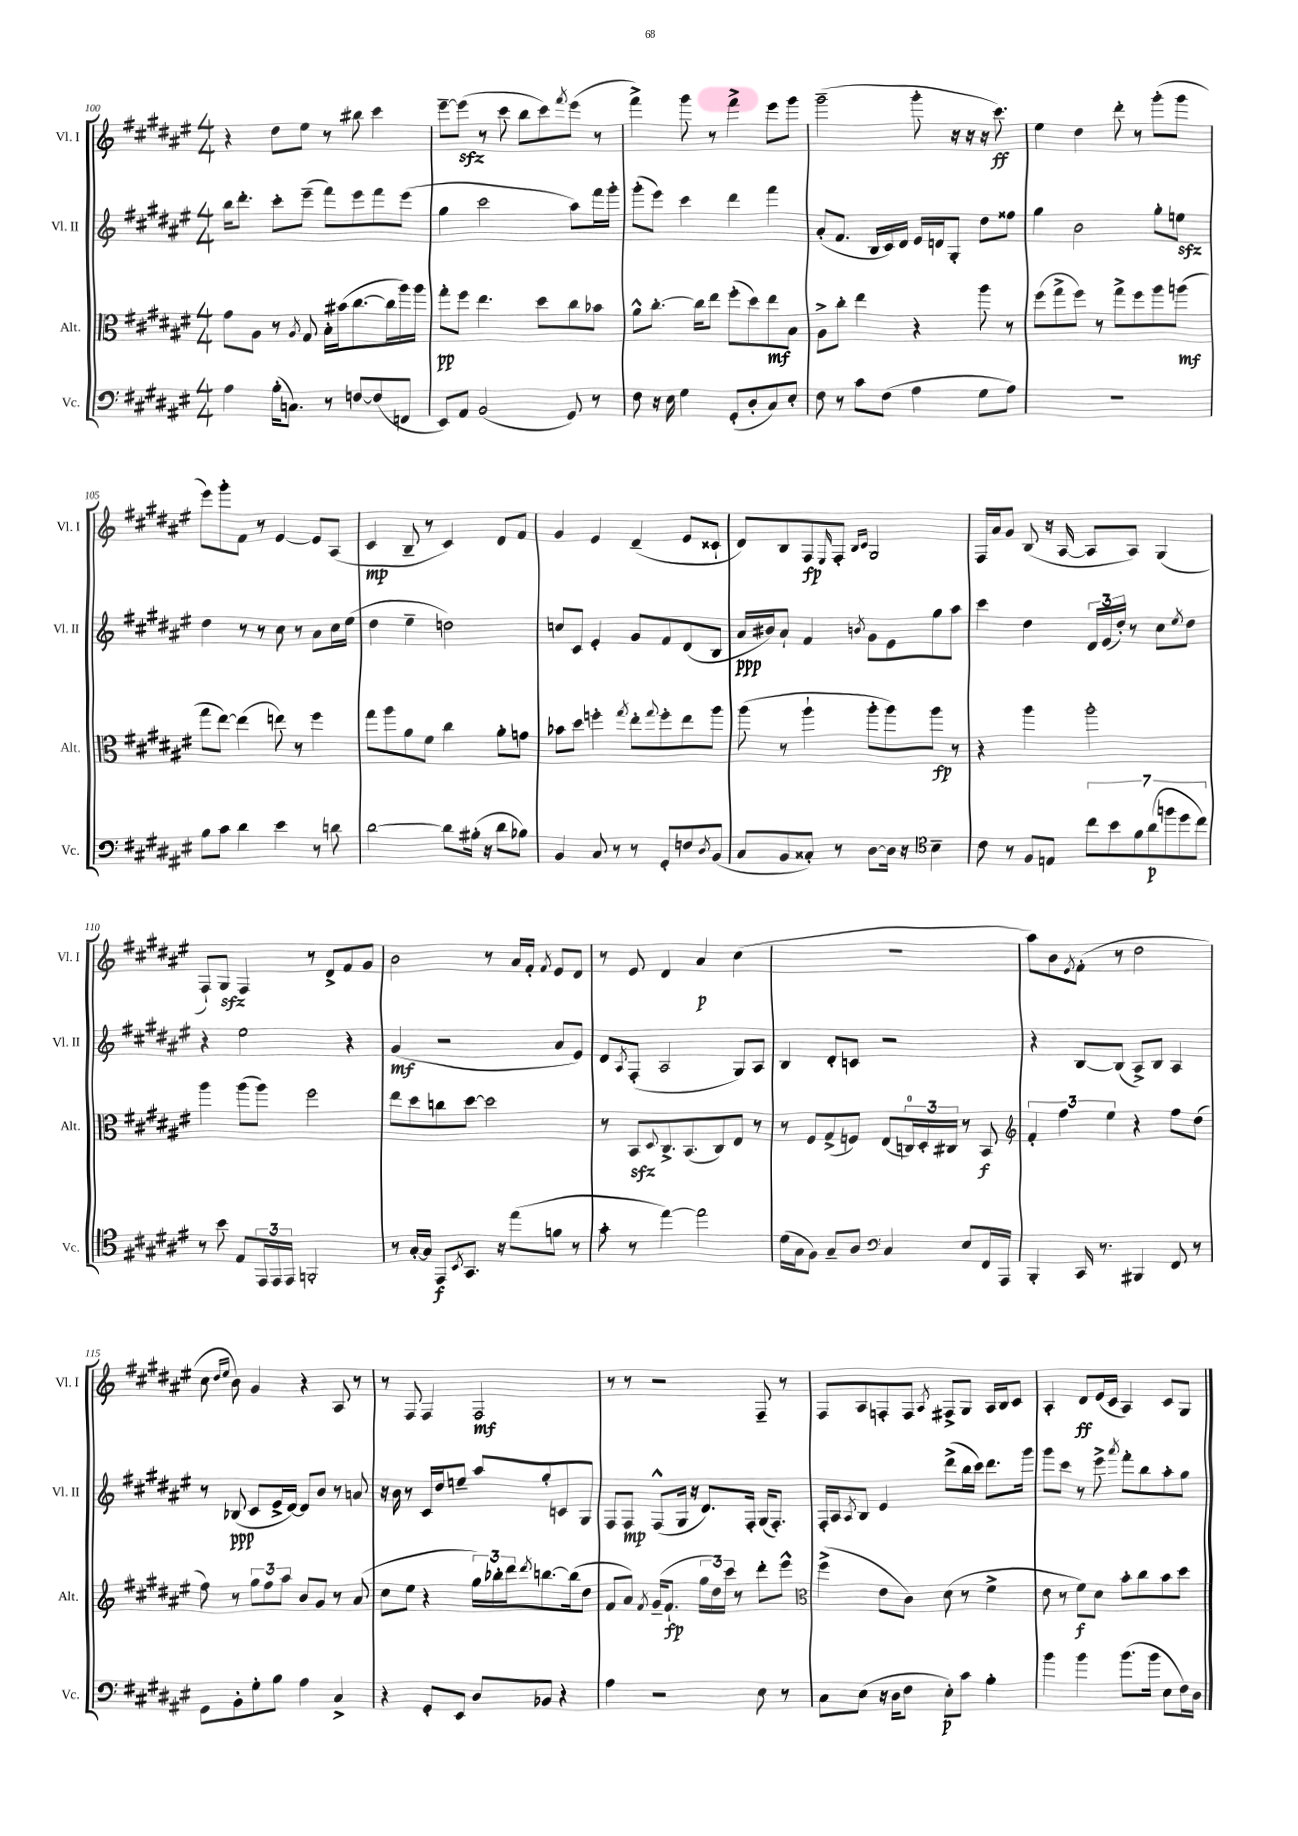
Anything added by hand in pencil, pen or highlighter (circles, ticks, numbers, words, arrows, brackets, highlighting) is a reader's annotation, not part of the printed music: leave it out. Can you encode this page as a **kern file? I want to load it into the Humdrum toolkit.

**kern	**kern	**kern	**kern
*staff4	*staff3	*staff2	*staff1
*clefF4	*clefC3	*clefG2	*clefG2
*k[f#c#g#d#a#e#]	*k[f#c#g#d#a#e#]	*k[f#c#g#d#a#e#]	*k[f#c#g#d#a#e#]
*M4/4	*M4/4	*M4/4	*M4/4
4A#\	8g#\L	16bb\LK	4r
.	.	8.ddd#'\J	.
.	8A#\J	.	.
(16B'\LK	8r	8ccc#'\L	8dd#\L
8.C\J)	.	.	.
.	8qA#/	.	.
.	8G#/	(8eee#~\J	8ee#\J
8r	16B'\LL	8fff#\L)	8r
.	(16b#\J	.	.
[8F/L	[8.cc#\	8eee#\	8bb#\
(8F/]	.	8fff#\	4ccc#\
.	16cc#\]L	.	.
8FF/J	16aa#\)	(8eee#\J	.
.	16aa#\JJ	.	.
=	=	=	=
8EE#/L)	8gg#'\L	4gg#\	[8eee#~\L
8AA#/J	8ff#\J	.	(8eee#\]J
(2BB/	4.ee#\	2ccc#\	8r
.	.	.	8ccc#\
.	.	.	8bb\L
.	8dd#\L	.	8ccc#\)
.	.	.	8qfff#/
8GG#/)	8cc#\	8aa#\L)	(8eee#\J
8r	8b-\J	16fff#\L	8r
.	.	16ggg#'\JJ	.
=	=	=	=
8F#\	8a#^^\L	(8ggg#'\L	4fff#^\)
16r	[8.cc#'\J	8eee#\J)	.
16E#\	.	.	.
4G#\	.	4ccc#\	8ggg#\
.	16cc#\]LK	.	.
.	8ee#\J	.	8r
(8GG#'/L	(8ff#'\L	4ddd#\	4fff#^\
8D#'/	8dd#\)	.	.
8C#/)	8ee#\	4fff#\	8eee#\L
8E#'/J	8B\J	.	8ggg#\J
=	=	=	=
8F#\	8A#^\L	(8a#'/L	(2ggg#~\
8r	8cc#'\J	8.f#/J	.
8c#\L	4ee#\	.	.
.	.	16B/LL	.
(8F#\J	.	16c#/)	.
.	.	16d#/JJ	.
4A#\	4r	16e#/LL	8ggg#'\
.	.	16d/J	.
.	.	8G#'/J	16r
.	.	.	16r
8G#\L	8aa#\	8dd#\L	16r
.	.	.	8.ccc#\)
8A#\J)	8r	8ff##\J	.
=	=	=	=
1r	(8ff#\L	4gg#\	4ee#\
.	8gg#^\	.	.
.	8ff#\J)	2b\	4dd#\
.	8r	.	.
.	8gg#^\L	.	8ddd#'\
.	8ff#\	.	8r
.	8aa#\	8gg#'\L	(8ggg#'\L
.	(8aa\J	8ee\J	8ggg#\J
=	=	=	=
8B\L	8gg#\L	4dd#\	8eee#\L)
8c#\J	[8ee#\J)	.	8ggg#'\
4d#\	(4ee#\]	8r	8f#\J
.	.	8r	8r
4e#\	8ee\)	8cc#\	[4e#/
.	8r	8r	.
8r	4ff#\	8a#\L	8e#/]L
8d\	.	16cc#\L	(8A#/J
.	.	(16ee#\JJ	.
=	=	=	=
[2d#\	8gg#\L	4dd#\	4c#/
.	8aa#\	.	.
.	8a#\	4ee#~\	8B~/
.	8f#\J	.	8r
8d#\]L	4cc#\	2dd\)	4c#/)
(16B#'\Jk	.	.	.
16r	.	.	.
8d#\L	8a#'\L	.	8d#/L
8B-\J)	8g\J	.	8f#/J
=	=	=	=
4BB/	8b-\L	8cc/L	4g#/
.	8dd#\J	8c#/J	.
8C#/	4ff'\	4e#'/	4e#/
8r	.	.	.
.	8qgg#/	.	.
8r	8ee#'\L	8g#/L	(4d#~/
.	8qqgg#/	.	.
8GG#'/L	8ff'\	8f#/	.
8F/	8ee#\	(8d#/	8e#/L
8qD#/	.	.	.
(8BB/J	8aa#\J	8B/J	8c##`/J
=	=	=	=
8C#/L	(8aa#\	16a#/LL	8d#/L)
.	.	16b#/J)	.
8BB/	8r	8a#`/J	8B/
8C##'/J)	4aa#`\	4f#/	8F#/
.	.	.	16qqE#/
8r	.	.	8F#'/J
.	.	.	16qqB/LL
.	.	8qb/	16qqc#/JJ
[8D#\L	8aa#'\L	8g#\L	2G#/
16D#\]Jk	8aa#\)	8e#\	.
16r	.	.	.
*clefC4	*	*	*
4B~\	8aa#\J	8gg#\	.
.	8r	8aa#\J	.
=	=	=	=
8c#\	4r	4ccc#\	16F#/LL
.	.	.	16a#/J
8r	.	.	8g#/J
8F#/L	4aa#\	4dd#\	(8B/
8E/J	.	.	16r
.	.	.	[16A#/
14cc#\L	2aa#'\	24d#/LL	8A#/]L
.	.	(24e#/	.
14b\	.	.	.
.	.	24dd#'/JJ)	.
.	.	8r	8A#/J)
14f#\	.	.	.
(14a#\	.	.	.
.	.	8cc#\L	(4G#/
14ff\	.	.	.
14dd#\	.	.	.
.	.	8qee#/	.
.	.	8dd#\J	.
14cc#\J)	.	.	.
=	=	=	=
8r	4aa#\	4r	8F#`/L)
8b\	.	.	8G#/J
8E#/L	(8aa#\L	2ee#\	4F#/
24EE#/L	8aa#\J)	.	.
24EE#/	.	.	.
24EE#/JJ	.	.	.
2FF'/	2ff#\	.	8r
.	.	.	8d#^/L
.	.	4r	8f#/
.	.	.	8g#/J
=	=	=	=
8r	8ee#\L	(4g#/	2b\
[16G#'/LL	8dd#\	.	.
16G#/]JJ	.	.	.
8EE#/L	8cc\	2r	.
8qBB/	.	.	.
8.GG#/J	[8dd#\J	.	.
.	2dd#\]	.	8r
16r	.	.	.
(8ee#\L	.	.	16a#/LL
.	.	.	16f#'/JJ
.	.	.	8qf#/
8f\J	.	8a#/L	8e#/L
8r	.	8e#/J)	8d#/J
=	=	=	=
8g#'\	8r	8d#/L	8r
.	.	8qA#/	.
8r	8BB/L	(8F#'/J	8e#/
.	8qqD#/	.	.
[4ee#\)	8.C#^/	2A#/	4d#/
.	(8.BB/	.	.
2ee#\]	.	.	4a#/
.	8C#/)	.	.
.	8E#/J	8G#/L)	(4cc#\
.	8r	8A#/J	.
=	=	=	=
(16d#\LL	8r	4B/	1r
16G#\J	.	.	.
8F#\J)	8F#/L	.	.
8G#~/L	(8G#^/	8d#'/L	.
8A#/J	8F/J)	8c/J	.
*clefF4	*	*	*
4C#/	(8E#/L	2r	.
.	24C/L)	.	.
.	24D#'/	.	.
.	24C#/JJ	.	.
8E#/L	8r	.	.
16FF#/L	8BB/	.	.
16AAA#/JJ	.	.	.
=	=	=	=
*	*clefG2	*	*
4BBB'/	6f#'/	4r	8aa#\L)
.	.	.	8b\
.	6ff#\	.	.
.	.	.	8qe#/
16CC#/	.	[8B/L	(8f#'\J
8.r	.	.	.
.	6ee#\	.	.
.	.	(8B/]J	8r
4BBB#/	4r	8A#^/L)	2dd#\
.	.	8B/J	.
8FF#/	8ff#\L	4A#/	.
8r	(8dd#\J	.	.
=	=	=	=
8GG#\L	8ff#\)	8r	8cc#\
.	.	.	16qqdd#/LL
.	.	.	16qqee#/JJ
8BB'\	8r	(8B-/	8b\)
8G#'\	12gg#\L	8c#/L	4g#/
.	12ff#\	.	.
8B\J	.	16e#^/L	.
.	12aa#\J	.	.
.	.	[16d#/JJ)	.
4A#\	8b/L	8d#/]L	4r
.	8g#/J	8b/J	.
4C#^/	8r	8r	8A#/
.	(8a#/	8a/	8r
=	=	=	=
4r	8cc#\L	16r	8r
.	.	16b\	.
.	8ee#\J	8r	8F#/
8GG#'/L	4r	16c#/LL	4F#/
.	.	16dd#/J	.
8EE#/J	.	8ee~/J	.
8D#/L	24gg#\LL)	8aa#/L	2F#/
.	24bb-'\	.	.
.	24ddd#\J	.	.
.	8qddd#/	.	.
8BB-/J	[8.bb\	8gg#'/	.
4r	.	8c/	.
.	(16bb\]k	.	.
.	8dd#\J	8G#/J	.
=	=	=	=
4A#\	8f#/L	8F#/L	8r
.	8a#/J)	8F#/J	8r
.	8qf#/	.	.
2r	(16g#~/LK	(8F#^^/L	2r
.	8.f#`/J	.	.
.	.	16G#/Jk	.
.	.	16r	.
.	24gg#\LL	8.d#/L)	.
.	24dd#\)	.	.
.	24ccc#\JJ	.	.
.	8r	.	.
.	.	16F#'/Jk	.
8E#\	8ddd#'\L	(16G#/LK	8F#~/
.	.	8.F#'/J)	.
8r	8eee#^^\J	.	8r
=	=	=	=
*	*clefC3	*	*
8C#\L	(4ff#^\	16F#'/LL	8F#/L
.	.	16A#/J	.
.	.	8qA#/	.
(8E#\J	.	8B/J	8A#/
16r	8e#\L	4e#/	8F'/
16D#\LK	.	.	.
8F#\J	8c#\J)	.	8F/J
.	.	.	8qA#/
8E#'\L)	(8d#\	(8ddd#^\L	8F#^/L
8c#\J	8r	16bb\L	8G#/J
.	.	16ccc#\JJ)	.
4B'\	4f#^\	8.ddd#\L	16A#/LL
.	.	.	16B/J
.	.	.	8c#/J
.	.	16ggg#\Jk	.
=	=	=	=
4b\	8e#\	8ggg#\L	4A#'/
.	8r	8ccc#\J	.
4b\	8f#\L)	8r	8d#/L
.	8d#\J	8eee#^\	(16e#/L
.	.	.	16c#/JJ
.	.	8qaaa#/	.
(8.b\L	8b'\L	8fff#'\L	4A#/)
.	8cc#\	8bb\	.
16b\Jk	.	.	.
8E#\L	8b\	8aa#'\	8c#/L
16F#\L)	8dd#\J	8gg#\J	8G#/J
16D#\JJ	.	.	.
==	==	==	==
*-	*-	*-	*-
